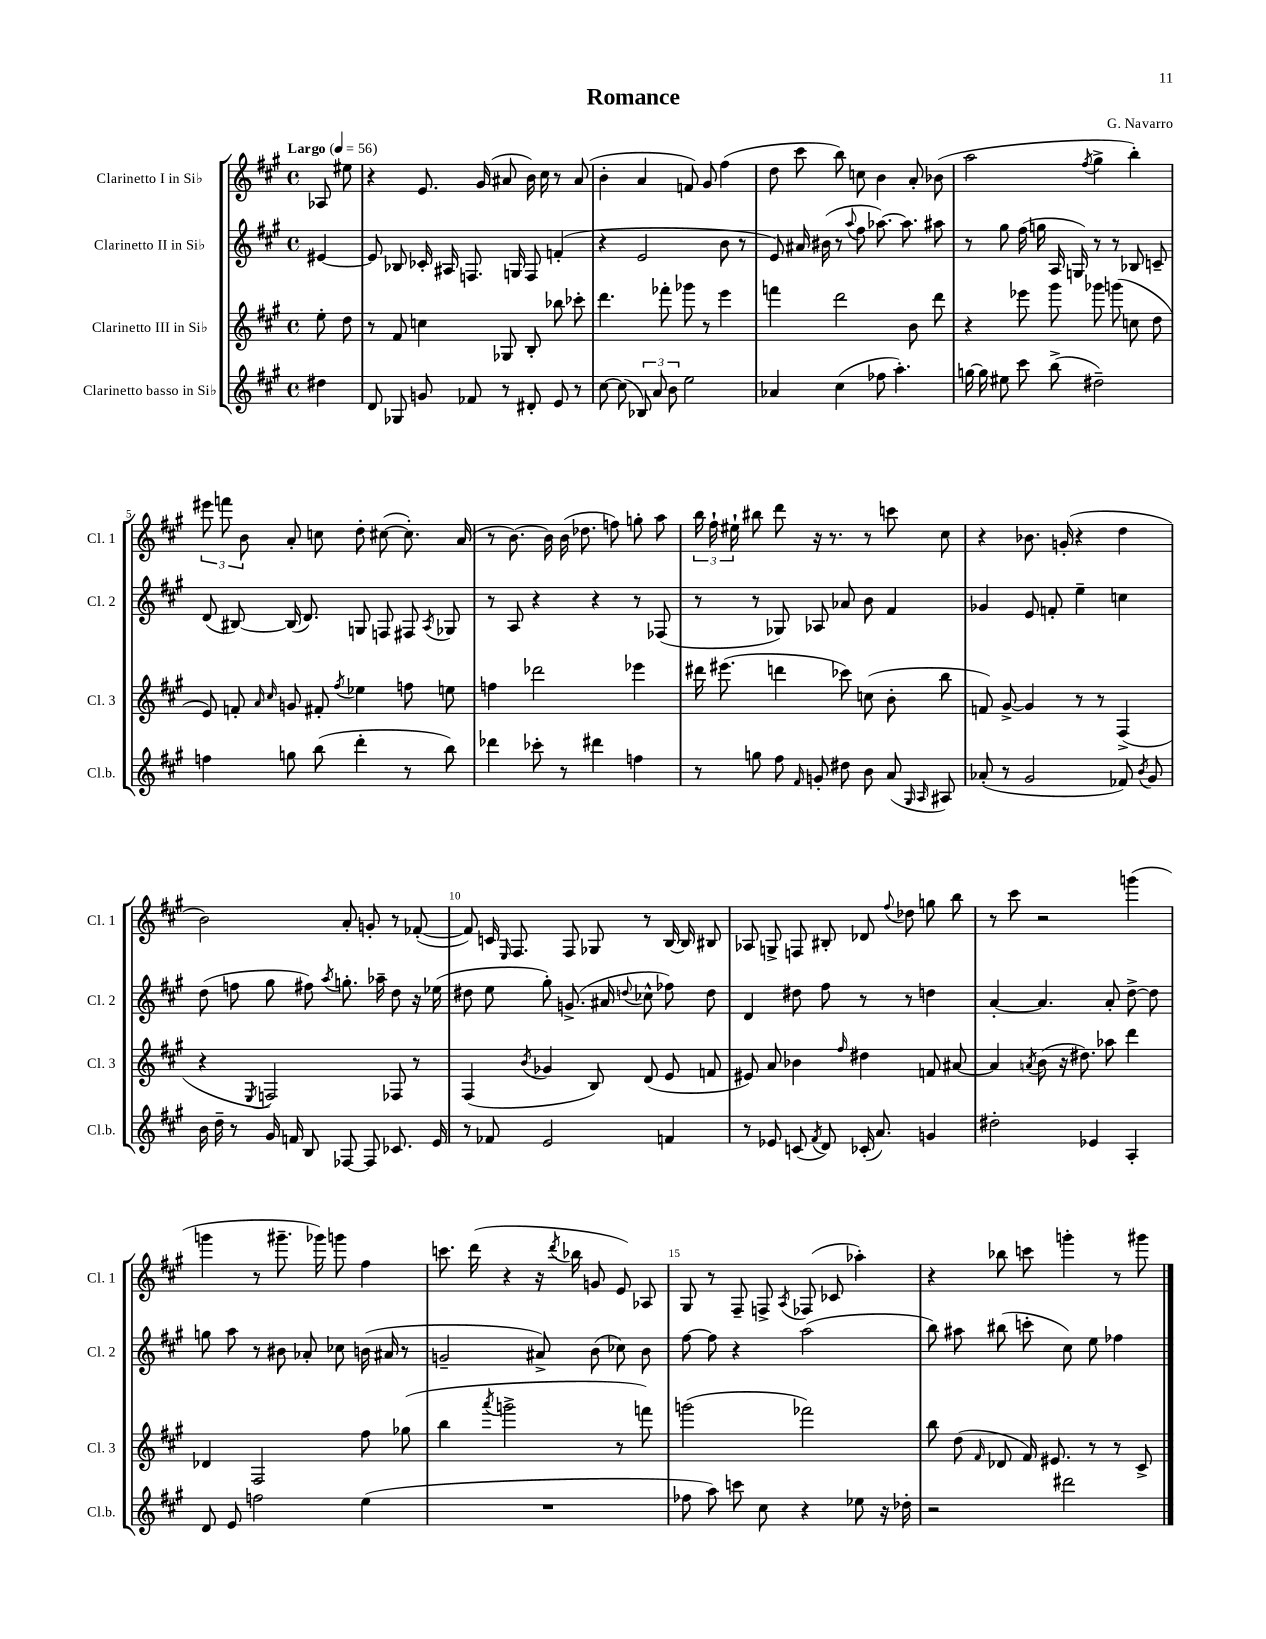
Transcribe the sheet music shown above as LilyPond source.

\header { title = "Romance" composer = "G. Navarro" }
<<
\new StaffGroup <<
\new Staff = "s0" \with { instrumentName = "Clarinetto I in Sib" shortInstrumentName = "Cl. 1" } {
    \clef treble \key a \major \defaultTimeSignature \time 4/4 \partial 4 \tempo "Largo" 4 = 56
    \autoBeamOff aes8 eis''8 |
    r4 e'8. gis'16( ais'8 b'16) cis''16 r8 ais'8( |
    b'4-. a'4 f'8) gis'8 fis''4( |
    d''8 cis'''8 b''8) c''8 b'4 a'8-. bes'8( |
    a''2 \acciaccatura { fis''8 } gis''4-> b''4-.) |
    \tuplet 3/2 { eis'''8 f'''8 b'8 } a'8-. c''8 d''8-. cis''8~( cis''8.-.) a'16( |
    r8 b'8.~) b'16 b'16( des''8. f''8) g''8-. a''8 |
    \tuplet 3/2 { b''16 fis''16-! eis''16-! } bis''8 d'''8 r16 r8. r8 c'''8 cis''8 |
    r4 bes'8. g'16-.( r4 d''4 |
    b'2) a'8-. g'8-. r8 fes'8~-.( |
    fes'8) c'16 \grace { e16 } fis8. fis8 ges8 r8 b16~ b16 bis8 |
    aes8 g8-> f8 bis8-. des'8 \appoggiatura { fis''8 } des''8 g''8 b''8 |
    r8 cis'''8 r2 g'''4( |
    g'''4 r8 gis'''8.-- ges'''16) g'''8 fis''4 |
    c'''8. d'''16( r4 r16 \acciaccatura { d'''8 } bes''16 g'8 e'8) aes8 |
    gis8 r8 fis8-- f8-> \acciaccatura { a8 } fes8( ces'8 aes''4-.) |
    r4 bes''8 c'''8 g'''4-. r8 gis'''8 \bar "|." |
}
\new Staff = "s1" \with { instrumentName = "Clarinetto II in Sib" shortInstrumentName = "Cl. 2" } {
    \clef treble \key a \major \defaultTimeSignature \time 4/4 \partial 4
    \autoBeamOff eis'4~ |
    eis'8 bes8 ces'16-. ais16 f8. g16 f8 f'4-.( |
    r4 e'2 b'8 r8 |
    e'8) ais'16 bis'16( r8 \appoggiatura { a''8 } fis''8 aes''8.~) aes''8. ais''8 |
    r8 gis''8 fis''16( g''16 a16 g16) r8 r8 bes8 c'8-- |
    d'8( bis8~) bis16( d'8.) g8 f8 fis8 \acciaccatura { a8 } ges8 |
    r8 a8 r4 r4 r8 fes8( |
    r8 r8 ges8) aes8 aes'8 b'8 fis'4 |
    ges'4 e'8 f'8-. e''4-- c''4 |
    d''8( f''8 gis''8 fis''8) \acciaccatura { a''8 } g''8.-. aes''16-- d''8 r16 ees''16( |
    dis''8 e''8 gis''8-.) g'8.->( ais'16 \appoggiatura { d''8 } ces''8-^ fes''8) d''8 |
    d'4 dis''8 fis''8 r8 r8 d''4 |
    a'4~-. a'4. a'8-. d''8~-> d''8 |
    g''8 a''8 r8 bis'8 aes'8-. ces''8 b'16( ais'16 r8 |
    g'2-- ais'8->) b'8( ces''8) b'8 |
    fis''8~ fis''8 r4 a''2( |
    b''8) ais''8 bis''8( c'''8-. cis''8) e''8 fes''4 \bar "|." |
}
\new Staff = "s2" \with { instrumentName = "Clarinetto III in Sib" shortInstrumentName = "Cl. 3" } {
    \clef treble \key a \major \defaultTimeSignature \time 4/4 \partial 4
    \autoBeamOff e''8-. d''8 |
    r8 fis'8 c''4 ges8 b8-. bes''8 ces'''8-. |
    d'''4. fes'''8-. ges'''8 r8 e'''4 |
    f'''4 d'''2 b'8 d'''8 |
    r4 ees'''8 gis'''8 ges'''8 g'''8( c''8 d''8 |
    e'8) f'8-. \grace { a'16 cis''16 } g'8 fis'8-. \acciaccatura { fis''8 } ees''4 f''8 e''8 |
    f''4 des'''2 ees'''4 |
    dis'''16 eis'''8.( d'''4 ces'''8) c''8( b'8-. b''8 |
    f'8) gis'8~-> gis'4 r8 r8 fis4->( |
    r4 \acciaccatura { e8 } f2) fes8 r8 |
    fis4( \acciaccatura { b'8 } ges'4 b8) d'8( e'8 f'8 |
    eis'8) a'8 bes'4 \grace { fis''16 } dis''4 f'8 ais'8~ |
    ais'4 \acciaccatura { a'8 } b'8( r16 dis''8.) aes''8 d'''4 |
    des'4 fis2 fis''8 ges''8( |
    b''4 \acciaccatura { a'''8 } g'''2-> r8 f'''8) |
    g'''2( fes'''2) |
    b''8 d''8( \grace { fis'16 } des'8 fis'16) eis'8. r8 r8 cis'8-> \bar "|." |
}
\new Staff = "s3" \with { instrumentName = "Clarinetto basso in Sib" shortInstrumentName = "Cl.b." } {
    \clef treble \key a \major \defaultTimeSignature \time 4/4 \partial 4
    \autoBeamOff dis''4 |
    d'8 ges8 g'8 fes'8 r8 dis'8-. e'8 r8 |
    cis''8~ cis''8( \tuplet 3/2 { bes8) a'8 b'8 } e''2 |
    aes'4 cis''4( fes''8 a''4.-.) |
    g''16~ g''16 eis''8 cis'''8 b''8->( dis''2--) |
    f''4 g''8 b''8( d'''4-. r8 b''8) |
    des'''4 ces'''8-. r8 dis'''4 f''4 |
    r8 g''8 fis''8 \grace { fis'16 } g'8-. dis''8 b'8 a'8( \grace { gis16 a16 } ais8) |
    aes'8-.( r8 gis'2 fes'8) \acciaccatura { b'8 } gis'8 |
    b'16 d''16-- r8 gis'16 f'16 b8 fes8~ fes8 ces'8. e'16 |
    r8 fes'8 e'2 f'4 |
    r8 ees'8 c'8( \acciaccatura { fis'8 } d'8) ces'16-.( a'8.) g'4 |
    dis''2-. ees'4 a4-. |
    d'8 e'8 f''2 e''4( |
    R1 |
    fes''8 a''8) c'''8 cis''8 r4 ees''8 r16 des''16-. |
    r2 dis'''2 \bar "|." |
}
>>
>>
\layout { \context { \Score \override BarNumber.break-visibility = ##(#f #t #t) barNumberVisibility = #(every-nth-bar-number-visible 5) } }
